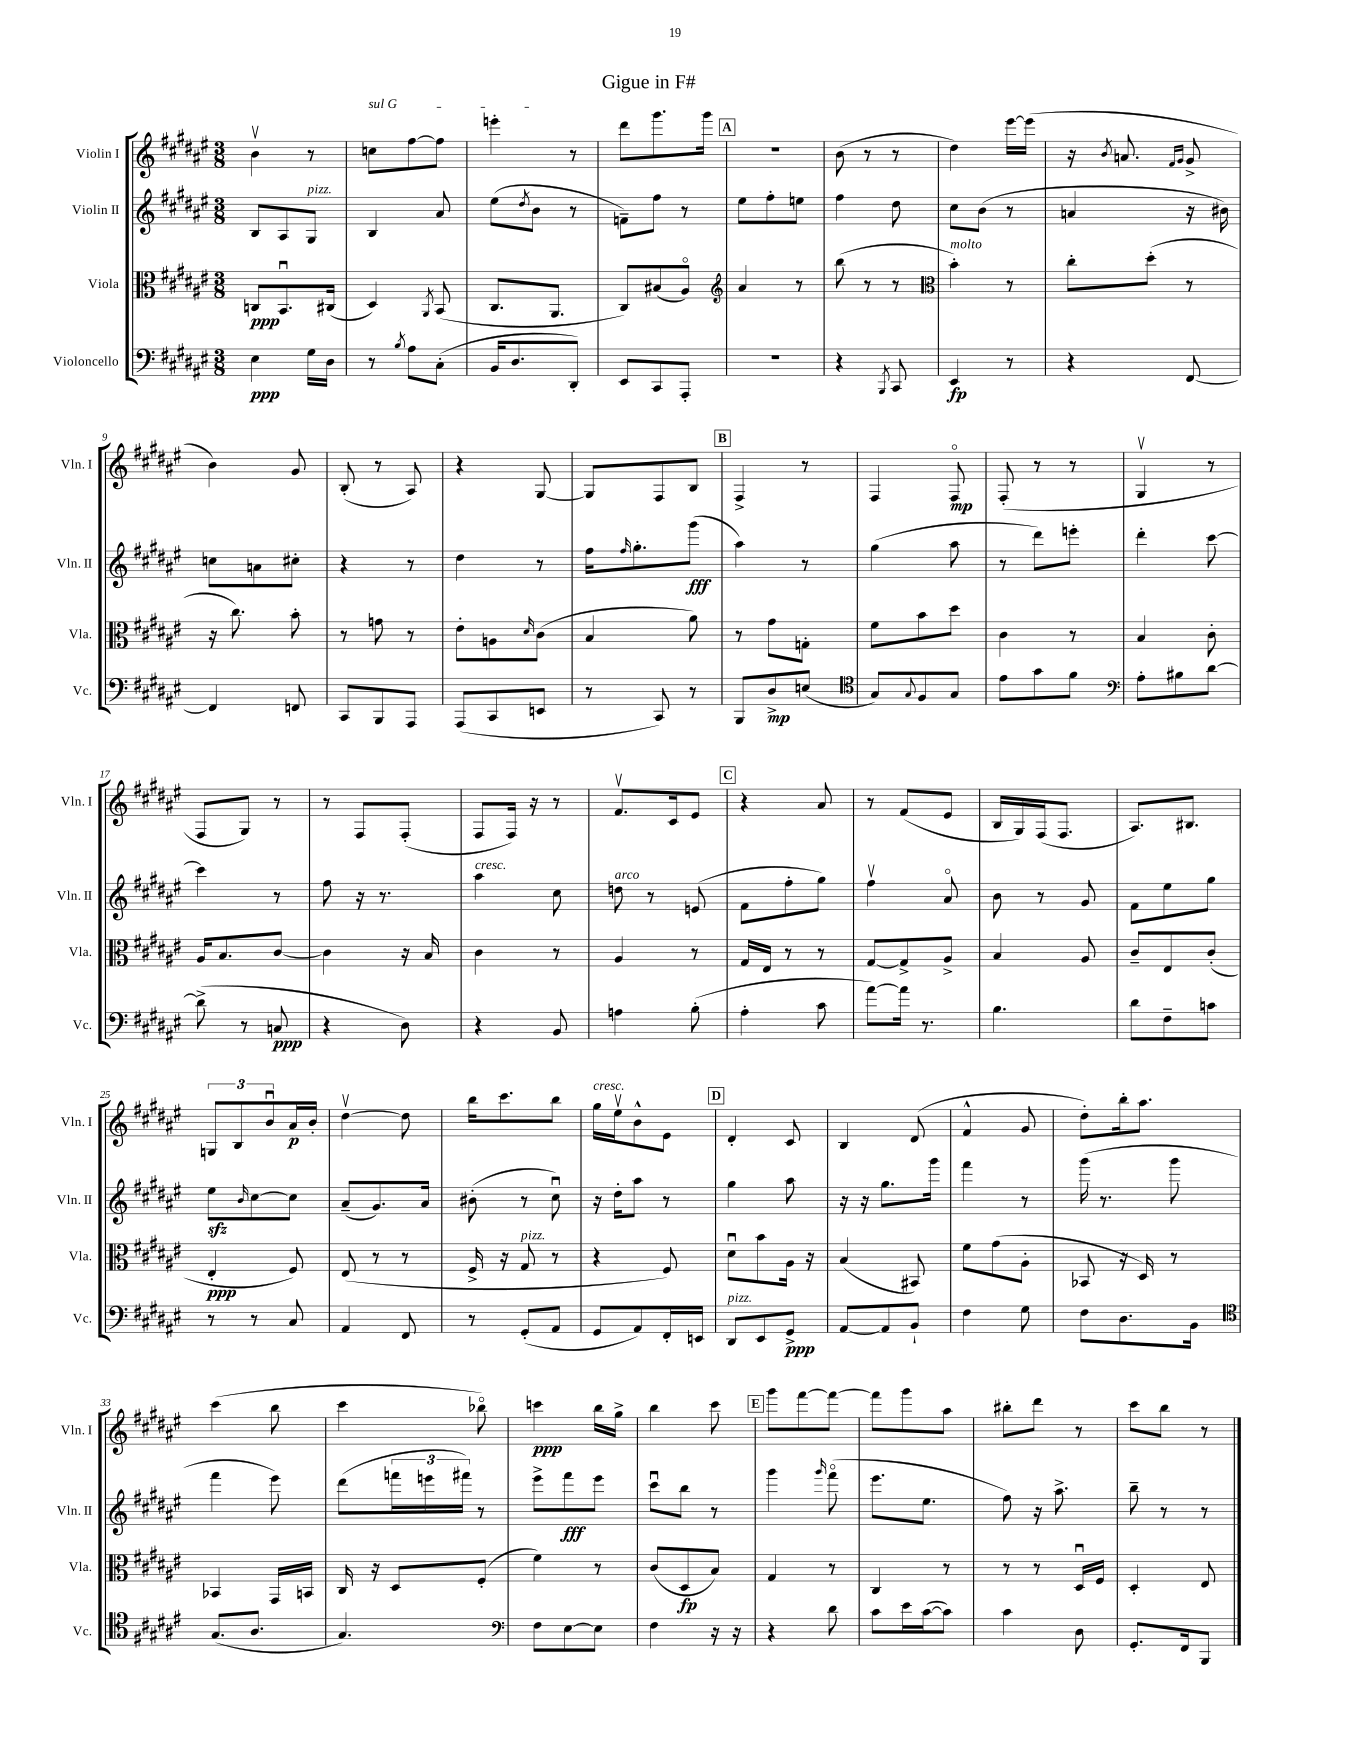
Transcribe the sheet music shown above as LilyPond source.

\header { title = "Gigue in F#" }
<<
\new StaffGroup <<
\new Staff = "s0" \with { instrumentName = "Violin I" shortInstrumentName = "Vln. I" } {
    \clef treble \key fis \major \numericTimeSignature \time 3/8
    b'4\upbow r8 |
    \once \override TextSpanner.bound-details.left.text = \markup { \italic "sul G" } c''8\startTextSpan fis''8~ fis''8 |
    e'''4-.\stopTextSpan r8 |
    dis'''8 gis'''8. gis'''16 |
    \mark \markup { \box "A" } R4. |
    b'8( r8 r8 |
    dis''4) eis'''16~ eis'''16( |
    r16 \acciaccatura { b'8 } a'8. \grace { fis'16 gis'16 } gis'8-> |
    b'4) gis'8 |
    b8-.( r8 ais8) |
    r4 gis8~ |
    gis8 fis8 b8 |
    \mark \markup { \box "B" } fis4-> r8 |
    fis4 fis8\flageolet\mp |
    fis8-.( r8 r8 |
    gis4\upbow r8 |
    fis8 gis8) r8 |
    r8 fis8 fis8-.( |
    fis8 fis16) r16 r8 |
    fis'8.\upbow cis'16 eis'8 |
    \mark \markup { \box "C" } r4 ais'8 |
    r8 fis'8( eis'8 |
    b16 gis16) fis16( fis8. |
    ais8.) bis8. |
    \tuplet 3/2 { g8 b8 b'8\downbow } ais'16\p b'16-. |
    dis''4~\upbow dis''8 |
    b''16 cis'''8. b''8 |
    gis''16^\markup { \italic "cresc." } eis''16\upbow b'8-^ eis'8 |
    \mark \markup { \box "D" } dis'4-. cis'8 |
    b4 dis'8( |
    fis'4-^ gis'8 |
    dis''8-.) b''16-. ais''8. |
    cis'''4( b''8 |
    cis'''4 bes''8\flageolet) |
    c'''4\ppp b''16 gis''16-> |
    b''4 cis'''8 |
    \mark \markup { \box "E" } gis'''8 fis'''8~ fis'''8~ |
    fis'''8 gis'''8 ais''8 |
    bis''8-. dis'''8 r8 |
    cis'''8 b''8 r8 \bar "|." |
}
\new Staff = "s1" \with { instrumentName = "Violin II" shortInstrumentName = "Vln. II" } {
    \clef treble \key fis \major \numericTimeSignature \time 3/8
    b8 ais8 gis8^\markup { \italic "pizz." } |
    b4 ais'8 |
    eis''8( \acciaccatura { dis''8 } b'8 r8 |
    f'8--) fis''8 r8 |
    \mark \markup { \box "A" } eis''8 fis''8-. e''8 |
    fis''4 dis''8 |
    cis''8 b'8( r8 |
    a'4 r16 bis'16) |
    c''8 a'8 cis''8-. |
    r4 r8 |
    dis''4 r8 |
    fis''16 \grace { fis''16 } gis''8.-. gis'''8\fff( |
    \mark \markup { \box "B" } ais''4) r8 |
    gis''4( ais''8 |
    r8 dis'''8) e'''8-. |
    dis'''4-. cis'''8~ |
    cis'''4 r8 |
    fis''8 r16 r8. |
    ais''4^\markup { \italic "cresc." } cis''8 |
    d''8^\markup { \italic "arco" } r8 e'8( |
    \mark \markup { \box "C" } fis'8 fis''8-. gis''8) |
    fis''4\upbow ais'8\flageolet |
    b'8 r8 gis'8 |
    fis'8 eis''8 gis''8 |
    eis''8\sfz \grace { b'16 } cis''8~ cis''8 |
    ais'8--( gis'8.) ais'16 |
    bis'8-.( r8 cis''8\downbow) |
    r16 dis''16-. ais''8 r8 |
    \mark \markup { \box "D" } gis''4 ais''8 |
    r16 r16 gis''8. gis'''16 |
    fis'''4 r8 |
    gis'''16( r8. gis'''8 |
    fis'''4 eis'''8) |
    dis'''8( \tuplet 3/2 { f'''16 e'''16 fis'''16) } r8 |
    eis'''8-> fis'''8\fff eis'''8 |
    cis'''8\downbow b''8 r8 |
    \mark \markup { \box "E" } gis'''4 \grace { gis'''16 } fis'''8\flageolet( |
    eis'''8. eis''8. |
    fis''8) r16 ais''8.-> |
    b''8-- r8 r8 \bar "|." |
}
\new Staff = "s2" \with { instrumentName = "Viola" shortInstrumentName = "Vla." } {
    \clef alto \key fis \major \numericTimeSignature \time 3/8
    c8\ppp b,8.\downbow cis16( |
    dis4) \acciaccatura { ais,8 } b,8( |
    cis8. ais,8. |
    cis8) bis8( ais8\flageolet) |
    \mark \markup { \box "A" } \clef treble ais'4 r8 |
    b''8( r8 r8 |
    \clef alto b'4-.^\markup { \italic "molto" }) r8 |
    cis''8-. dis''8-.( r8 |
    r16 cis''8.) b'8-. |
    r8 g'8 r8 |
    eis'8-. a8 \grace { dis'16 } cis'8( |
    b4 ais'8) |
    \mark \markup { \box "B" } r8 gis'8 g8-. |
    fis'8 b'8 dis''8 |
    cis'4 r8 |
    b4 cis'8-. |
    ais16 b8. cis'8~ |
    cis'4 r16 b16 |
    cis'4 r8 |
    ais4 r8 |
    \mark \markup { \box "C" } gis16 eis16 r8 r8 |
    gis8~ gis8-> ais8-> |
    b4 ais8 |
    cis'8-- eis8 cis'8-.( |
    eis4-.\ppp fis8) |
    eis8( r8 r8 |
    fis16-> r16 gis8^\markup { \italic "pizz." } r8 |
    r4 fis8) |
    \mark \markup { \box "D" } dis'8\downbow b'8 ais16 r16 |
    b4( bis,8) |
    fis'8 gis'8( ais8-. |
    bes,8 r16 dis16) r8 |
    bes,4 gis,16 b,16 |
    cis16 r16 dis8 fis8-.( |
    fis'4) r8 |
    cis'8( dis8\fp b8) |
    \mark \markup { \box "E" } gis4 r8 |
    cis4 r8 |
    r8 r8 dis16\downbow fis16 |
    dis4-. eis8 \bar "|." |
}
\new Staff = "s3" \with { instrumentName = "Violoncello" shortInstrumentName = "Vc." } {
    \clef bass \key fis \major \numericTimeSignature \time 3/8
    eis4\ppp gis16 dis16 |
    r8 \acciaccatura { b8 } ais8 cis8-.( |
    b,16 dis8. dis,8-.) |
    eis,8 cis,8 ais,,8-. |
    \mark \markup { \box "A" } R4. |
    r4 \acciaccatura { b,,8 } cis,8 |
    eis,4\fp r8 |
    r4 fis,8~ |
    fis,4 f,8 |
    cis,8 b,,8 ais,,8 |
    ais,,8( cis,8 e,8 |
    r8 cis,8) r8 |
    \mark \markup { \box "B" } b,,8 dis8->\mp e8( |
    \clef tenor gis8) \appoggiatura { gis8 } fis8 gis8 |
    eis'8 gis'8 fis'8 |
    \clef bass ais8-. bis8 dis'8~ |
    dis'8->( r8 c8\ppp |
    r4 dis8) |
    r4 b,8 |
    a4 b8-.( |
    \mark \markup { \box "C" } ais4-. cis'8 |
    ais'8~) ais'16 r8. |
    b4. |
    dis'8 fis8-- c'8 |
    r8 r8 cis8 |
    ais,4 fis,8 |
    r8 gis,8-.( ais,8 |
    gis,8 ais,8) fis,16-. e,16 |
    \mark \markup { \box "D" } dis,8^\markup { \italic "pizz." } eis,8 gis,8->\ppp |
    ais,8~ ais,8 b,8-! |
    fis4 gis8 |
    fis8 dis8. b,16 |
    \clef tenor gis8.( ais8. |
    gis4.) |
    \clef bass fis8 eis8~ eis8 |
    fis4 r16 r16 |
    \mark \markup { \box "E" } r4 dis'8 |
    cis'8 eis'16 cis'16~( cis'8) |
    cis'4 dis8 |
    gis,8.-. fis,16 b,,8 \bar "|." |
}
>>
>>
